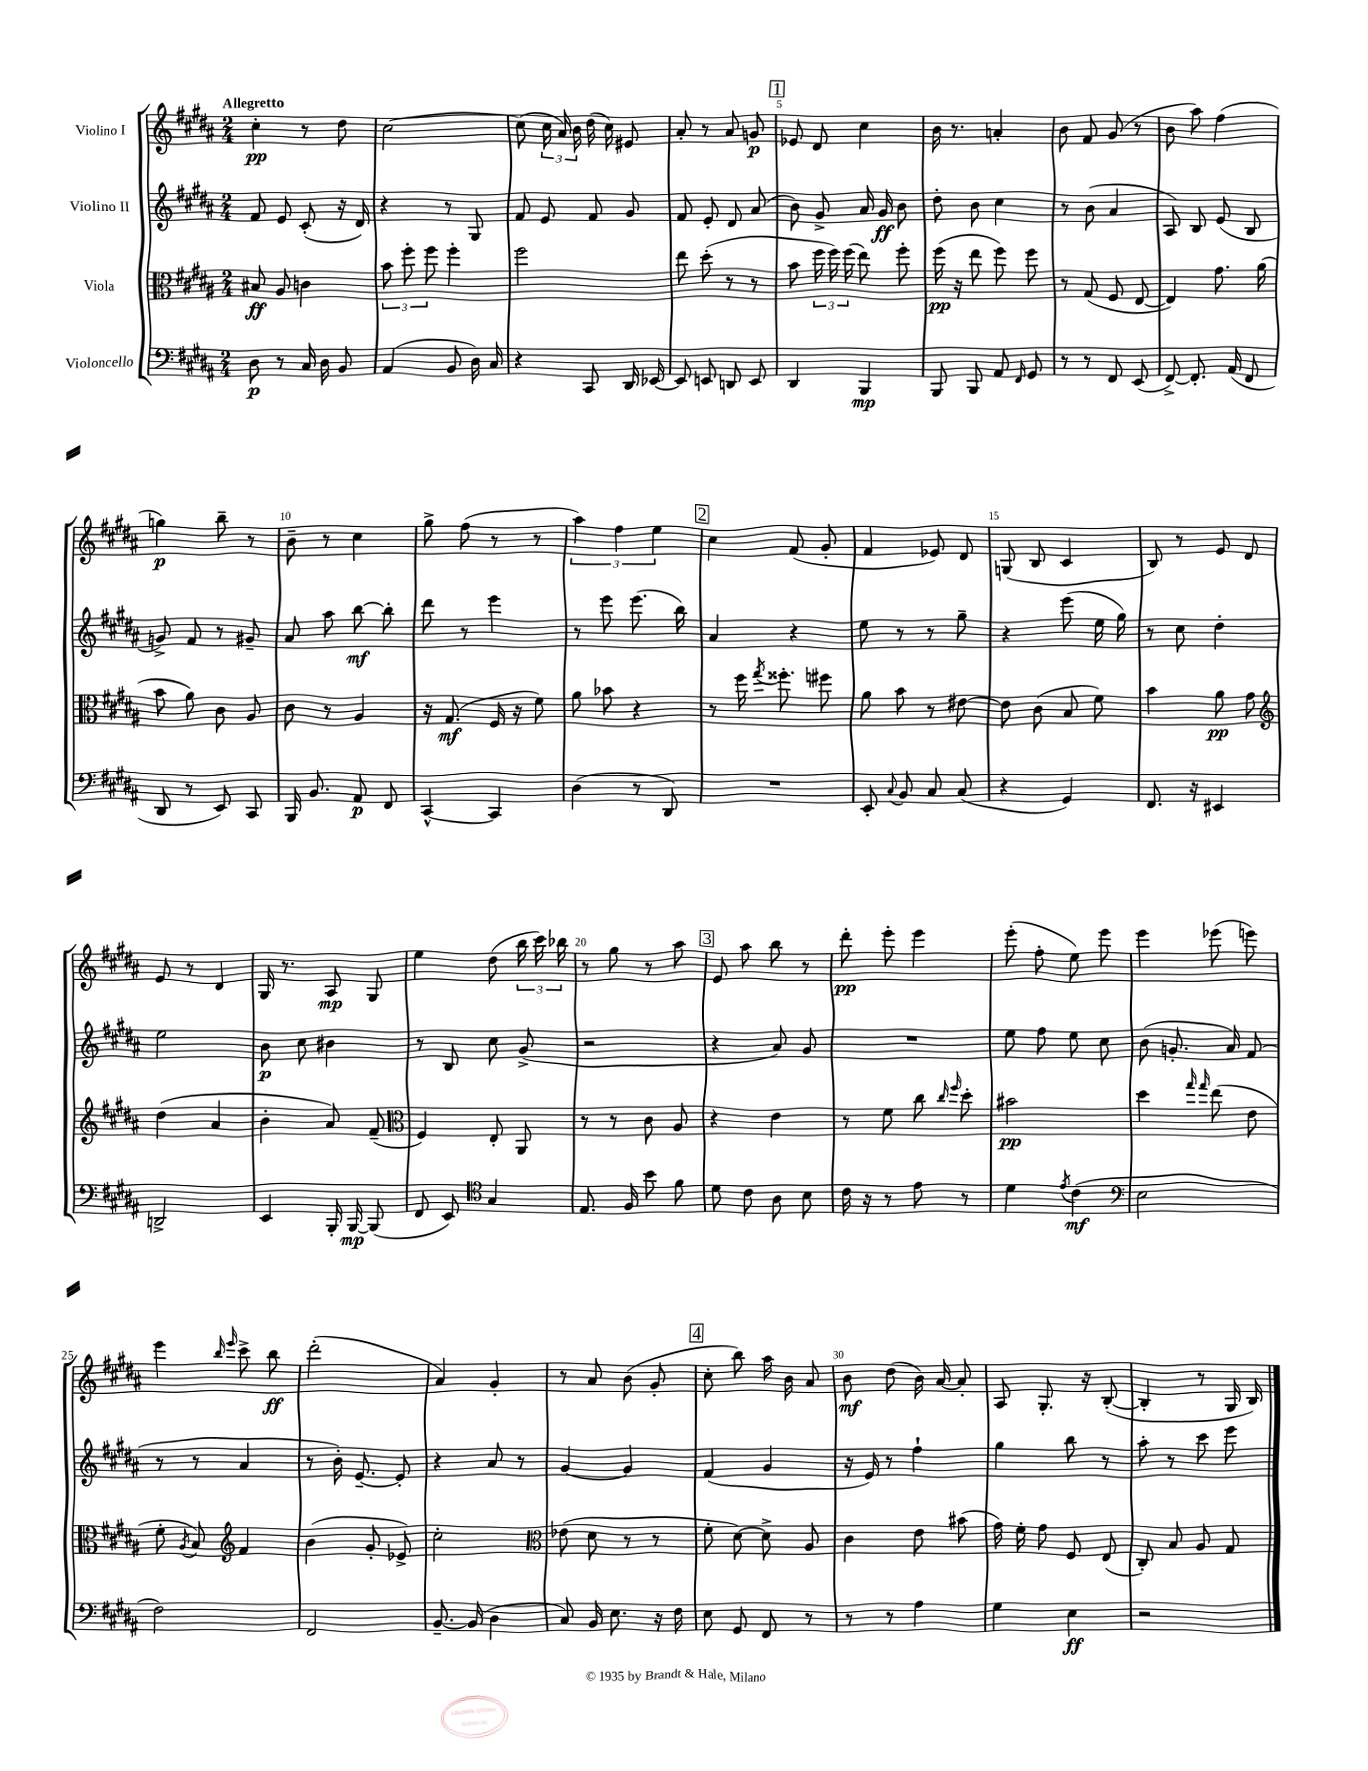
<<
\new StaffGroup <<
\new Staff = "s0" \with { instrumentName = "Violino I" } {
    \clef treble \key b \major \numericTimeSignature \time 2/4 \tempo "Allegretto"
    \autoBeamOff cis''4-.\pp r8 dis''8 |
    cis''2~ |
    cis''8( \tuplet 3/2 { cis''16 ais'16) b'16 } dis''16( cis''16) eis'8 |
    ais'8-. r8 ais'8 g'8\p |
    \mark \markup { \box "1" } ees'8 dis'8 cis''4 |
    b'16 r8. a'4-. |
    b'8 fis'8 gis'8( r8 |
    b'8 ais''8) fis''4( |
    g''4\p) b''8-- r8 |
    b'8-- r8 cis''4 |
    gis''8-> fis''8( r8 r8 |
    \tuplet 3/2 { ais''4) fis''4 e''4 } |
    \mark \markup { \box "2" } cis''4 fis'8( gis'8-. |
    fis'4 ees'8) dis'8 |
    g8( b8 cis'4 |
    b8) r8 e'8 dis'8 |
    e'8 r8 dis'4 |
    gis16 r8. ais8\mp gis8 |
    e''4 dis''8( \tuplet 3/2 { b''16 cis'''16) bes''16 } |
    r8 gis''8 r8 ais''8 |
    \mark \markup { \box "3" } e'8 ais''8 b''8 r8 |
    dis'''8-.\pp e'''8-. e'''4 |
    e'''8-.( fis''8-. e''8) e'''8 |
    e'''4 ees'''8( e'''8) |
    e'''4 \grace { b''16 e'''16 } cis'''8-> b''8\ff |
    dis'''2-.( |
    ais'4) gis'4-. |
    r8 ais'8 b'8( gis'8-. |
    \mark \markup { \box "4" } cis''8-. b''8) ais''16 b'16 ais'8 |
    b'8\mf dis''8( b'16) ais'16~ ais'8-. |
    ais8 gis8.-. r16 b8~-.( |
    b4-. r8 gis16 b16) \bar "|." |
}
\new Staff = "s1" \with { instrumentName = "Violino II" } {
    \clef treble \key b \major \numericTimeSignature \time 2/4
    \autoBeamOff fis'8 e'8 cis'8-.( r16 dis'16) |
    r4 r8 gis8 |
    fis'8 e'8 fis'8 gis'8 |
    fis'8 e'8-. dis'8 ais'8( |
    \mark \markup { \box "1" } b'8) gis'8-> ais'16 gis'16\ff b'8 |
    dis''8-. b'8 cis''4 |
    r8 b'8( ais'4 |
    ais8) b8 e'8( b8 |
    g'8->) fis'8 r8 gis'8-- |
    ais'8 ais''8 b''8~\mf b''8-. |
    dis'''8 r8 e'''4 |
    r8 e'''8 e'''8.( b''16) |
    \mark \markup { \box "2" } ais'4 r4 |
    e''8 r8 r8 gis''8-- |
    r4 e'''8( e''16 gis''16) |
    r8 cis''8 dis''4-. |
    e''2 |
    b'8\p cis''8 bis'4 |
    r8 b8 cis''8 gis'8->( |
    r2 |
    \mark \markup { \box "3" } r4 ais'8) gis'8 |
    R2 |
    e''8 fis''8 e''8 cis''8 |
    b'8( g'8.-. ais'16) fis'8( |
    r8 r8 ais'4 |
    r8 b'16-.) e'8.~-- e'8-. |
    r4 ais'8 r8 |
    gis'4~ gis'4 |
    \mark \markup { \box "4" } fis'4( gis'4 |
    r16 e'16) r8 fis''4-! |
    gis''4 b''8 r8 |
    ais''8-. r8 cis'''8 e'''8 \bar "|." |
}
\new Staff = "s2" \with { instrumentName = "Viola" } {
    \clef alto \key b \major \numericTimeSignature \time 2/4
    \autoBeamOff bis8\ff ais8 c'4 |
    \tuplet 3/2 { b'8 fis''8-. fis''8 } fis''4-. |
    fis''2 |
    e''8 dis''8-.( r8 r8 |
    \mark \markup { \box "1" } b'8 \tuplet 3/2 { fis''16 fis''16) fis''16( } e''8) fis''8-. |
    fis''16\pp( r16 e''8 fis''8) fis''8 |
    r8 gis8( fis8 e8~ |
    e4) gis'8. ais'16( |
    b'8 ais'8) cis'8 ais8 |
    cis'8 r8 ais4 |
    r16 gis8.\mf( fis16 r16 fis'8) |
    ais'8 bes'8 r4 |
    \mark \markup { \box "2" } r8 fis''16 \acciaccatura { gis''8 } fisis''8.-. fis''8 |
    ais'8 b'8 r8 eis'8~ |
    eis'8 cis'8( b8 fis'8) |
    b'4 ais'8\pp gis'8 |
    \clef treble dis''4( ais'4 |
    b'4-. ais'8) fis'8--( |
    \clef alto fis4) e8-. ais,8 |
    r8 r8 cis'8 ais8 |
    \mark \markup { \box "3" } r4 e'4 |
    r8 fis'8 cis''8 \grace { cis''16 fis''16 } dis''8-. |
    bis'2\pp |
    dis''4 \grace { gis''16 gis''16 } e''8( e'8 |
    fis'8-. \acciaccatura { ais8 } b8) \clef treble fis'4 |
    b'4( gis'8-. ees'8->) |
    cis''2-. |
    \clef alto ees'8( dis'8 r8 r8 |
    \mark \markup { \box "4" } fis'8-. dis'8~) dis'8-> ais8 |
    cis'4 e'8 bis'8( |
    gis'16) fis'16-. gis'8 fis8 e8( |
    cis8-.) b8 ais8 gis8 \bar "|." |
}
\new Staff = "s3" \with { instrumentName = "Violoncello" } {
    \clef bass \key b \major \numericTimeSignature \time 2/4
    \autoBeamOff dis8\p r8 cis16 dis16 b,8 |
    ais,4( b,8 dis16) cis16 |
    r4 cis,8 dis,16 ees,16~ |
    ees,8 e,8 d,8 e,8 |
    \mark \markup { \box "1" } dis,4 b,,4\mp |
    b,,8 b,,8 ais,8 \grace { fis,16 } gis,8 |
    r8 r8 fis,8 e,8( |
    fis,8~->) fis,8.-. ais,16( fis,8 |
    dis,8 r8 e,8) cis,8 |
    b,,16 b,8. ais,8\p fis,8 |
    cis,4~-^ cis,4 |
    dis4( r8 dis,8) |
    \mark \markup { \box "2" } R2 |
    e,8-. \appoggiatura { cis8 } b,8 cis8 cis8( |
    r4 gis,4) |
    fis,8. r16 eis,4 |
    d,2-> |
    e,4 b,,16-. b,,16~\mp b,,8( |
    fis,8 e,8) \clef tenor gis4 |
    e8. fis16 b'8 fis'8 |
    \mark \markup { \box "3" } dis'8 cis'8 ais8 b8 |
    cis'16 r16 r8 e'8 r8 |
    dis'4 \acciaccatura { e'8 } cis'4\mf( |
    \clef bass e2 |
    fis2) |
    fis,2 |
    b,8.~-- b,16( dis4 |
    cis8) b,16 e8. r16 fis16 |
    \mark \markup { \box "4" } e8 gis,8 fis,8 r8 |
    r8 r8 ais4 |
    gis4 e4\ff |
    r2 \bar "|." |
}
>>
>>
\layout { \context { \Score \override BarNumber.break-visibility = ##(#f #t #t) barNumberVisibility = #(every-nth-bar-number-visible 5) } }
